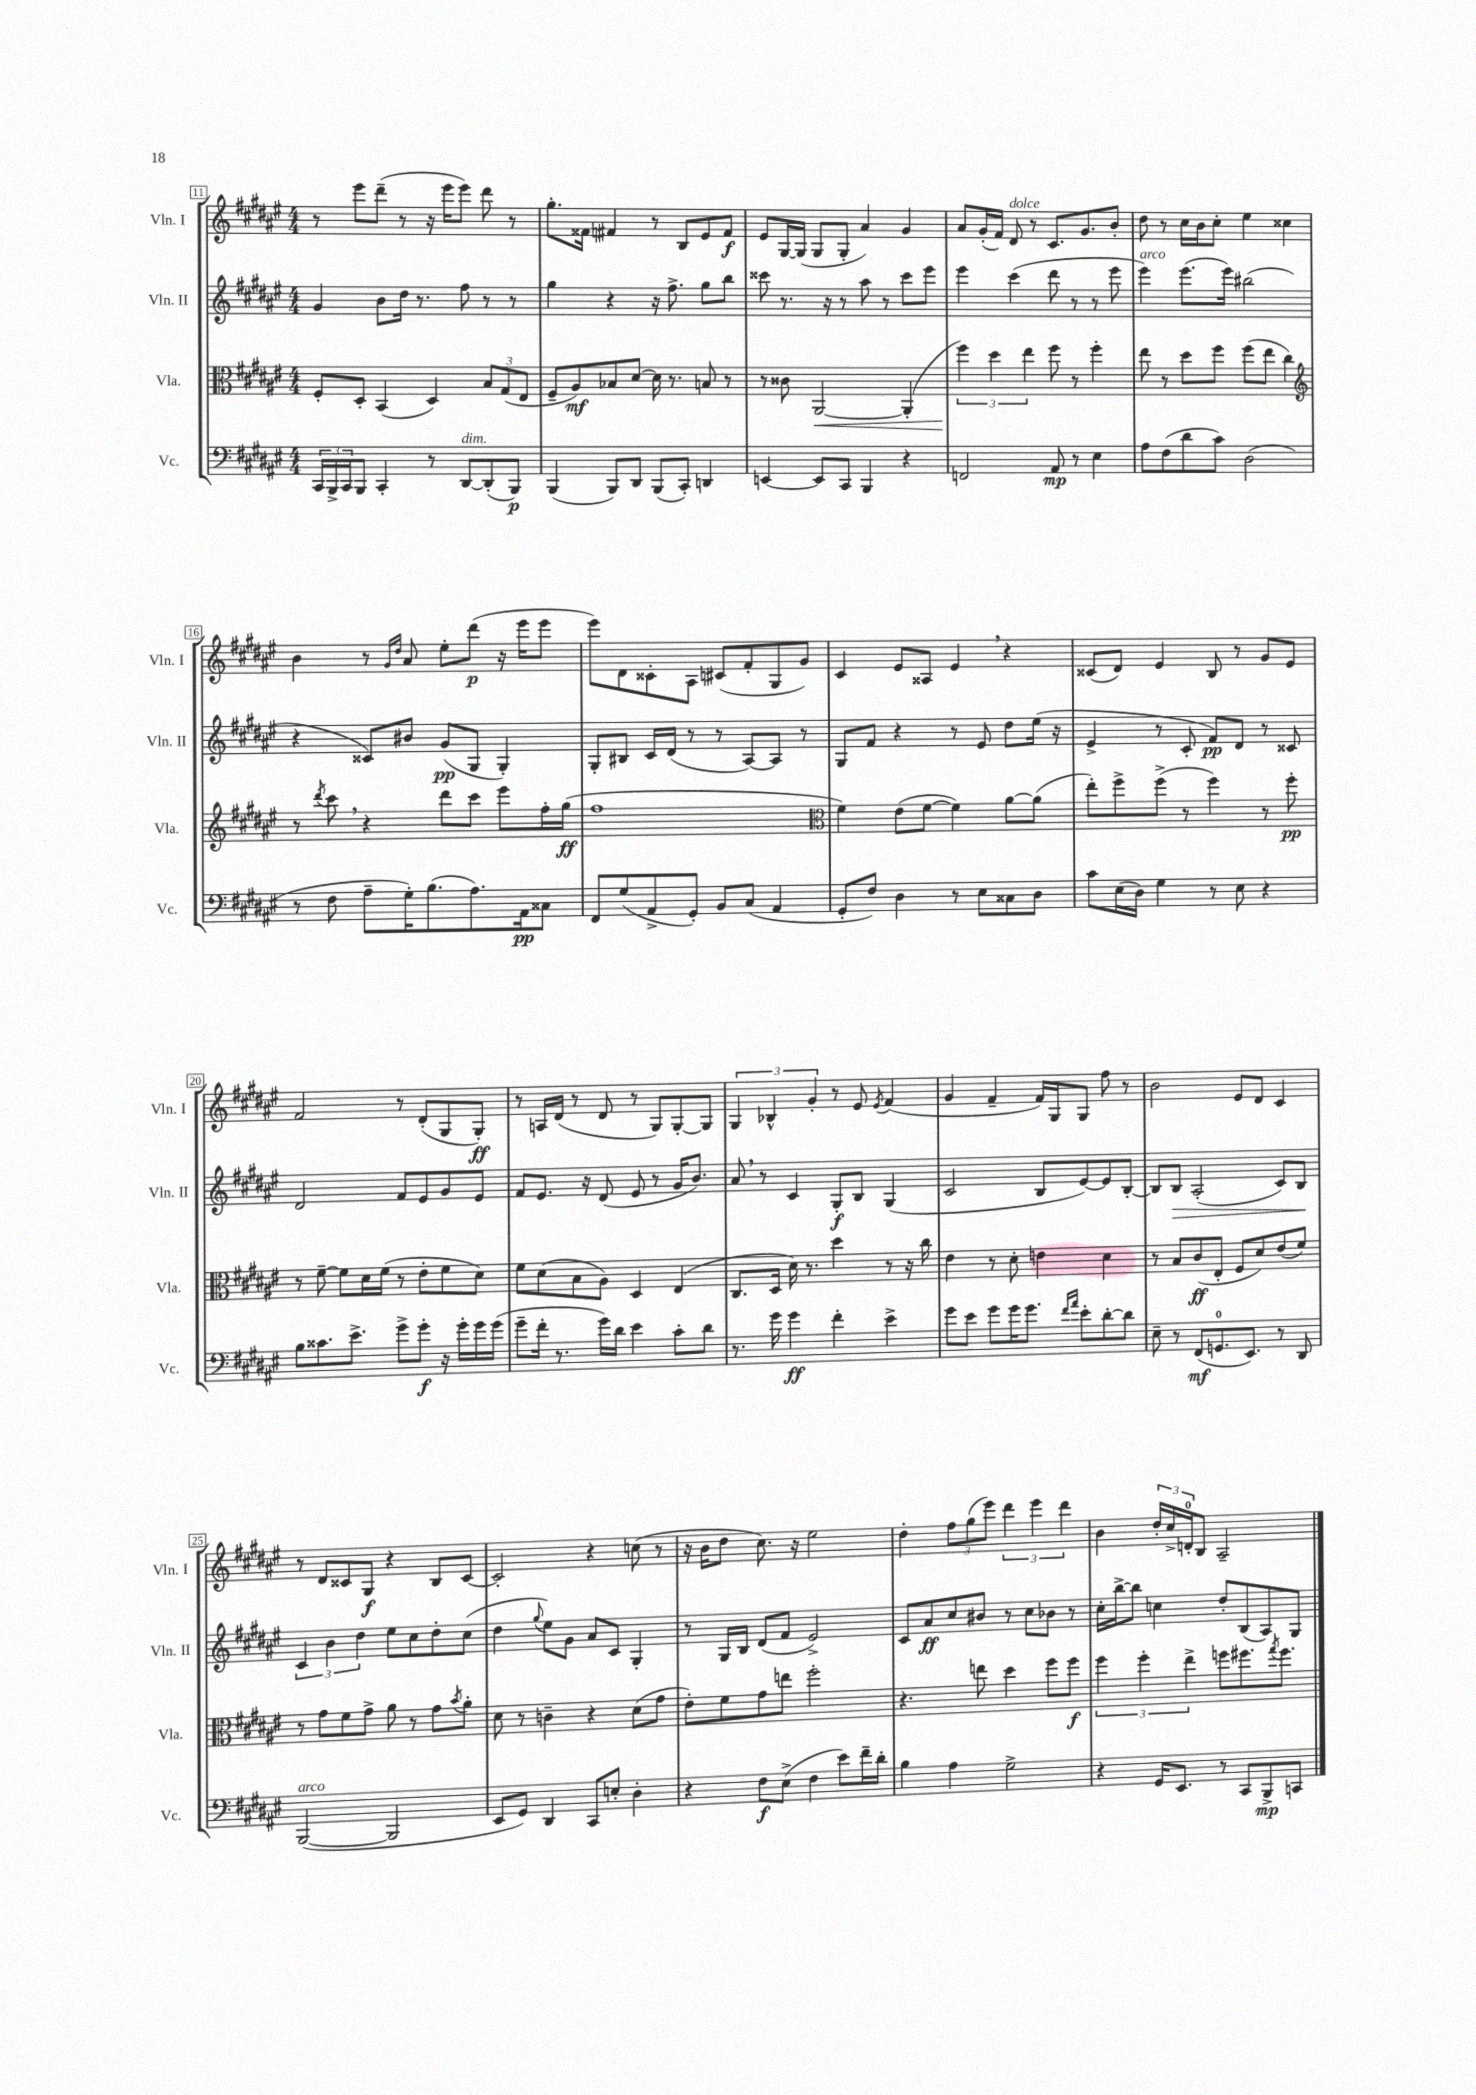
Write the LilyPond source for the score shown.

<<
\new StaffGroup <<
\new Staff = "s0" \with { instrumentName = "Vln. I" shortInstrumentName = "Vln. I" } {
    \clef treble \key fis \major \numericTimeSignature \time 4/4
    r8 eis'''8 dis'''8--( r8 r16 eis'''16 eis'''8) dis'''8 r8 |
    gis''8.-. fisis'16 fis'4 r8 b8 eis'8 fis'8\f |
    eis'8 gis16~ gis16( gis8 gis8-. ais'4) gis'4 |
    ais'8 gis'16-.( fis'16) dis'8^\markup { \italic "dolce" } r8 cis'8. gis'8. b'8-. |
    dis''8 r8 cis''16 b'16 cis''8-. eis''4 cisis''4 |
    b'4 r8 \grace { gis'16 dis''16 } ais'8 eis''8-. dis'''8\p( r16 eis'''16 eis'''8 |
    eis'''8) dis'8 cisis'8-. ais8 cis'8( fis'8-. gis8 gis'8) |
    cis'4 eis'8 aisis8 eis'4 \breathe r4 |
    cisis'8( dis'8) eis'4 b8 r8 gis'8 eis'8 |
    fis'2 r8 dis'8-.( gis8 gis8-.\ff) |
    r8 a16 dis'16( r8 dis'8 r8 gis8) gis8~-. gis8 |
    \tuplet 3/2 { gis4 bes4-^ gis'4-. } r8 eis'8 \acciaccatura { eis'8 } fis'4( |
    gis'4 fis'4-- fis'16) gis16 gis8 fis''8 r8 |
    b'2 eis'8 dis'8 cis'4 |
    r8 dis'8 cisis'8 gis8\f r4 b8 cisis'8~ |
    cisis'2-. r4 c''8( r8 |
    r16 b'16 dis''8 cis''8.) r16 eis''2 |
    dis''4-. \tuplet 3/2 { fis''8 gis''8( eis'''8) } \tuplet 3/2 { dis'''4 eis'''4 dis'''4 } |
    b'4 \tuplet 3/2 { dis''16-. cis''16-> d'16-0-. } b8 ais2-- \bar "|." |
}
\new Staff = "s1" \with { instrumentName = "Vln. II" shortInstrumentName = "Vln. II" } {
    \clef treble \key fis \major \numericTimeSignature \time 4/4
    gis'4 b'8 dis''16 r8. fis''8 r8 r8 |
    gis''4 r4 r16 fis''8.-> gis''8 b''8 |
    cisis'''8 r8. r16 r8 ais''8 r8 cisis'''8 eis'''8 |
    eis'''4 cis'''4( dis'''8 r8 r8 eis'''8 |
    eis'''4^\markup { \italic "arco" }) eis'''8.( eis'''16) bis''2( |
    r4 cisis'8) bis'8 gis'8\pp( gis8 gis4-.) |
    gis8-. bis8 cis'16 dis'16( r8 r8 ais8~) ais8 r8 |
    gis8 fis'8 r4 r8 eis'8 dis''8 eis''16( r16 |
    eis'4-> r8 cis'8-. fis'8\pp) dis'8 r8 cisis'8 |
    dis'2 fis'8 eis'8 gis'8 eis'8 |
    fis'8 eis'8. r16 dis'8( eis'8 r8 gis'16 b'8.) |
    ais'8 \breathe r8 cis'4 gis8-.\f b8 gis4( |
    cis'2 b8 eis'8~) eis'8 b8~-. |
    b8 b8\> ais2-.( cis'8) b8\! |
    \tuplet 3/2 { cis'4 b'4 dis''4 } eis''8 cis''8 dis''8-. cis''8( |
    dis''4 \appoggiatura { gis''8 } eis''8) gis'8 ais'8 cis'8 gis4-. |
    r8 gis16 b16 dis'8( fis'8 eis'2->) |
    cis'8 ais'8\ff cis''8 bis'8 r8 cis''8 bes'8 r8 |
    cis''16-. b''16~-> b''8 c''4 dis''8-. b8( ais8) gis8 \bar "|." |
}
\new Staff = "s2" \with { instrumentName = "Vla." shortInstrumentName = "Vla." } {
    \clef alto \key fis \major \numericTimeSignature \time 4/4
    fis8-. dis8-. b,4( dis4) \tuplet 3/2 { b8 gis8( eis8 } |
    fis8-- ais8\mf) bes8 dis'8~ dis'16 r8. b8 r8 |
    r8 cisis'8 ais,2~\< ais,4-.( |
    \tuplet 3/2 { fis''4\!) dis''4 eis''4 } fis''8 r8 fis''4-. |
    eis''8 r8 dis''8 fis''8 fis''8( eis''8 cis''4) |
    \clef treble r8 \acciaccatura { dis'''8 } cis'''8 \breathe r4 dis'''8 cis'''8 eis'''8 fis''16-. gis''16\ff( |
    fis''1 |
    \clef alto fis'4) eis'8( fis'8~ fis'4) ais'8~ ais'8( |
    eis''8-.) fis''8-> fis''8->( r8 fis''4) r8 fis''8-.\pp |
    r8 fis'8~-- fis'8 dis'16 fis'16( r8 eis'8-. fis'8 dis'8) |
    fis'8 dis'8( b8 ais8) dis4 eis4( |
    cis8. dis16 dis'16) r8. dis''4 r8 r16 cis''16 |
    eis'4 r8 dis'8-. e'4 dis'4 |
    r8 b8 cis'8\ff( eis8-. fis8 dis'8) eis'8( fis'8) |
    r8 gis'8 fis'8 gis'8-> ais'8 r8 gis'8 \acciaccatura { b'8 } ais'8-. |
    dis'8 r8 c'4-- r4 dis'8( gis'8 |
    eis'8-.) fis'8 gis'8 e''8 fis''2-. |
    r4. e''8 dis''4 fis''8 fis''8\f |
    \tuplet 3/2 { fis''4 fis''4-. eis''4-> } f''8 fis''8. \acciaccatura { gis''8 } fis''8. \bar "|." |
}
\new Staff = "s3" \with { instrumentName = "Vc." shortInstrumentName = "Vc." } {
    \clef bass \key fis \major \numericTimeSignature \time 4/4
    \tuplet 3/2 { cis,16 b,,16-> cis,16 } b,,8 cis,4-. r8 dis,8~^\markup { \italic "dim." } dis,8-.( b,,8\p) |
    b,,4( b,,8) dis,8 b,,8( cis,8-.) d,4 |
    e,4~ e,8 cis,8 b,,4 r4 |
    f,2 ais,8\mp r8 eis4 |
    ais8 fis8( dis'8 cis'8) dis2( |
    r8 fis8 ais8-- gis16-.) b8.( ais8.) ais,16\pp cisis8 |
    fis,8 gis8( ais,8-> gis,8-.) b,8 cis8( ais,4 |
    gis,8-. fis8) dis4 r8 eis8 cisis8 dis8 |
    cis'8 eis16( dis16) gis4 r8 eis8 r4 |
    b8 cisis'8. eis'8.-> gis'8-> gis'8-.\f r16 gis'16-. gis'16 gis'16( |
    gis'8-- fis'16-. r8. gis'16) dis'16 eis'4 cis'8-. dis'8 |
    r8. gis'16 gis'4\ff fis'4-. eis'4-> |
    gis'8 eis'8 gis'8 gis'16 gis'8. \grace { fis'16 ais'16 } eis'8-. dis'8~-. dis'8 |
    eis8-- r8 fis,8\mf( g,8.-0 eis,8.) r8 dis,8 |
    b,,2~^\markup { \italic "arco" }( b,,2 |
    eis,8 gis,8) dis,4 cis,8 e8-. dis4-. |
    r4 fis8\f eis8->( fis4 eis'8) fis'16-- dis'16-. |
    b4 ais4 gis2-> |
    r4 gis,16 eis,8. r8 cis,8 b,,8->\mp c,8 \bar "|." |
}
>>
>>
\layout { \context { \Score currentBarNumber = #11 \override BarNumber.stencil = #(make-stencil-boxer 0.1 0.3 ly:text-interface::print) } }
